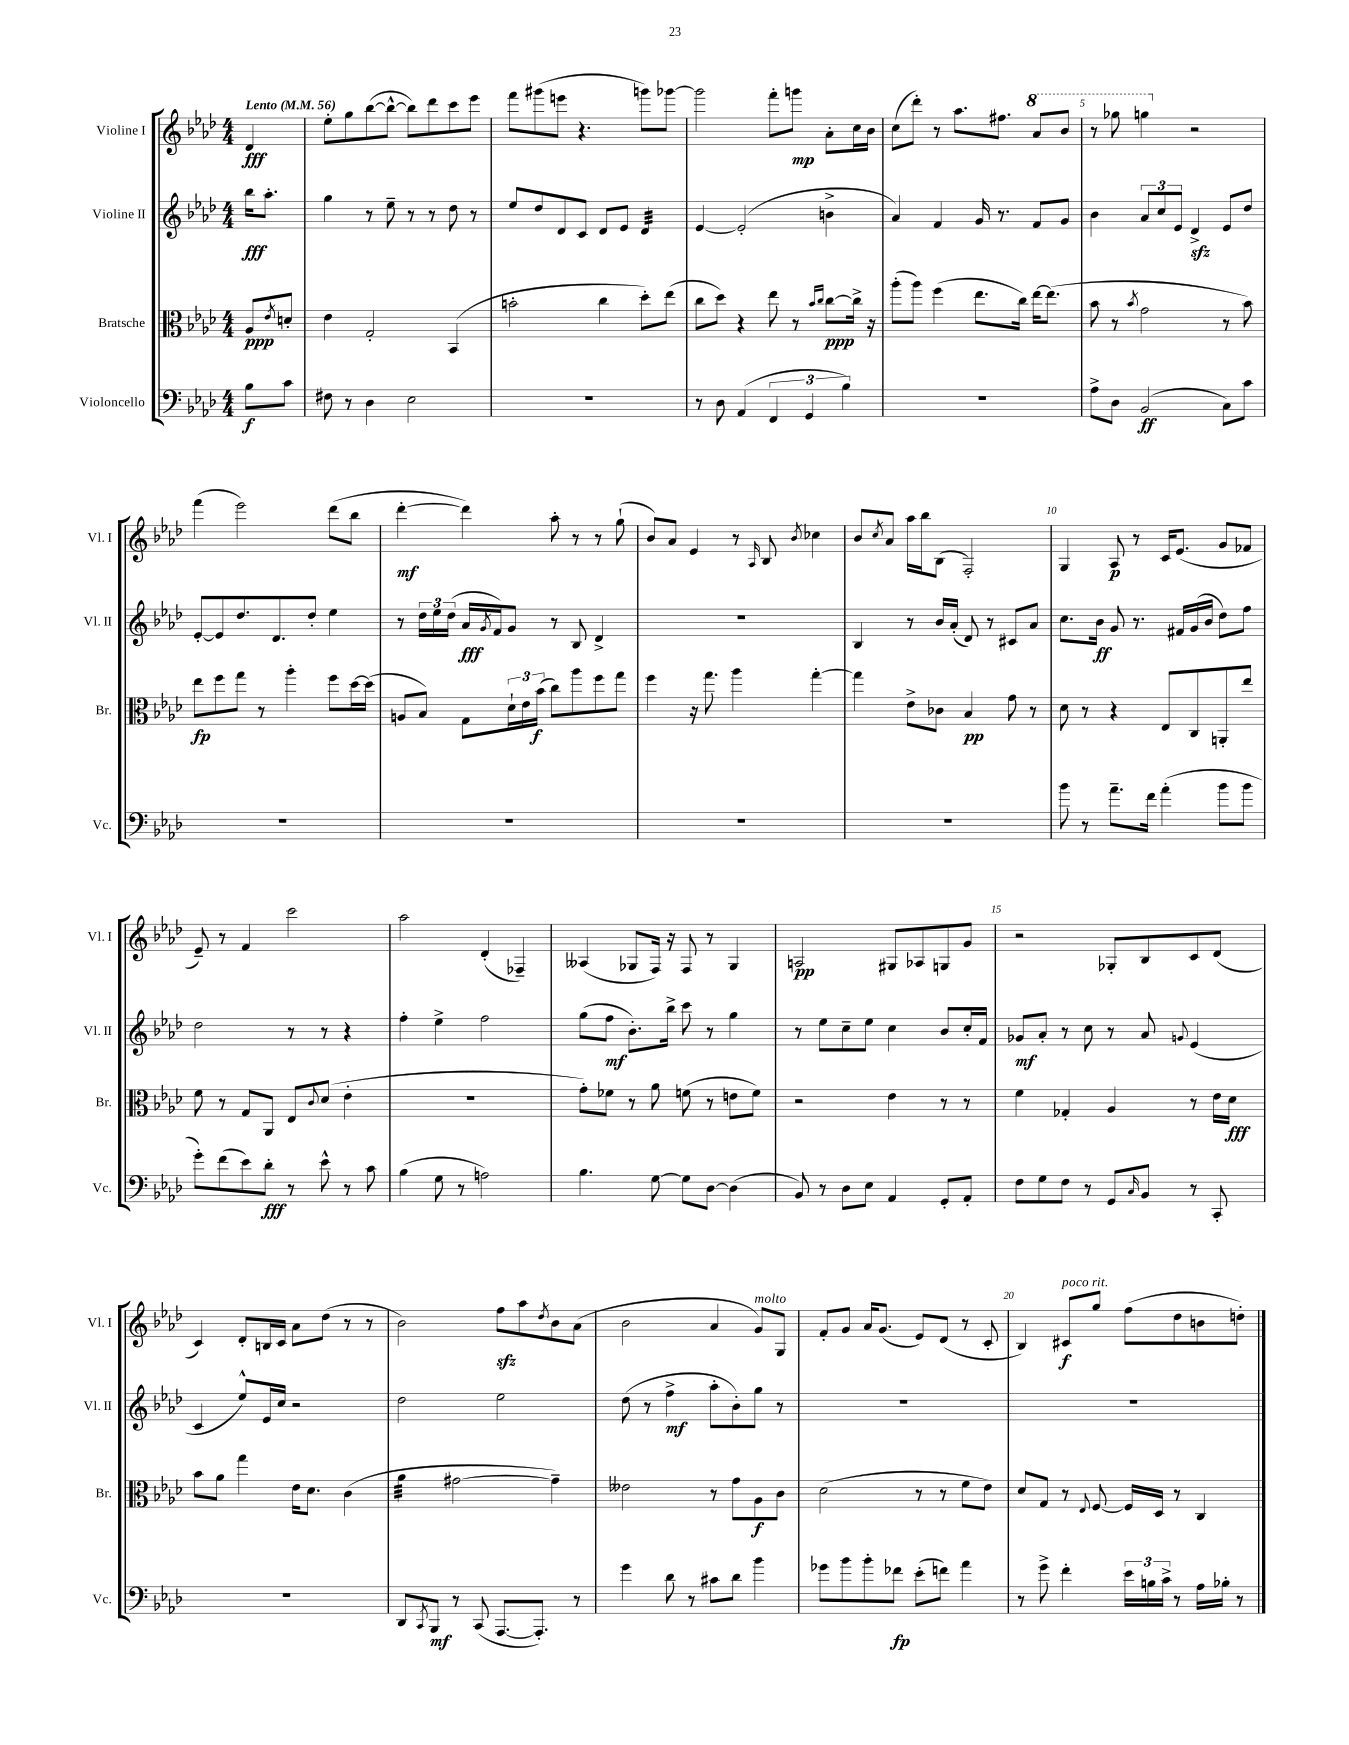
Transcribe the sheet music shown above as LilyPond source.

<<
\new StaffGroup <<
\new Staff = "s0" \with { instrumentName = "Violine I" shortInstrumentName = "Vl. I" } {
    \clef treble \key aes \major \numericTimeSignature \time 4/4 \partial 4 \tempo "Lento" 4 = 56
    des'4\fff |
    ees''8-. g''8 bes''8~( bes''8~-^ bes''8) des'''8 c'''8 ees'''8 |
    f'''8 gis'''8( e'''8 r4. g'''8) ges'''8~ |
    ges'''2 f'''8-. g'''8\mp aes'8-. c''16 bes'16 |
    c''8( des'''8-.) r8 aes''8. fis''8. \ottava #1 aes''8 bes''8 |
    r8 ges'''8 g'''4 \ottava #0 r2 |
    f'''4( ees'''2) des'''8( bes''8 |
    des'''4~-.\mf des'''4) aes''8-. r8 r8 g''8-!( |
    bes'8) aes'8 ees'4 r8 \grace { aes16 } bes8 \acciaccatura { bes'8 } ces''4 |
    bes'8 \acciaccatura { c''8 } aes'8 aes''16 bes''16 bes8( f2-.) |
    g4 aes8\p r8 c'16 ees'8.( g'8 fes'8 |
    ees'8--) r8 f'4 c'''2 |
    aes''2 des'4-.( fes4--) |
    aeses4( ges8 f16) r16 f8 r8 ges4 |
    a2\pp gis8 aes8 g8 g'8 |
    r2 ges8-. bes8 c'8 des'8( |
    c'4) des'8-. b16 c'16 aes'8 des''8( r8 r8 |
    bes'2) f''8\sfz aes''8 \acciaccatura { des''8 } bes'8 aes'8( |
    bes'2 aes'4 g'8^\markup { \italic "molto" }) g8 |
    f'8-. g'8 aes'16 g'8.( ees'8) des'8( r8 c'8-. |
    bes4) cis'8\f^\markup { \italic "poco rit." } g''8 f''8( des''8 b'8 d''8-.) \bar "|." |
}
\new Staff = "s1" \with { instrumentName = "Violine II" shortInstrumentName = "Vl. II" } {
    \clef treble \key aes \major \numericTimeSignature \time 4/4 \partial 4
    bes''16\fff aes''8.-. |
    g''4 r8 ees''8-- r8 r8 des''8 r8 |
    ees''8 des''8 des'8 c'8 des'8 ees'8 des'4:32 |
    ees'4~ ees'2-.( b'4-> |
    aes'4) f'4 g'16 r8. f'8 g'8 |
    bes'4 \tuplet 3/2 { aes'8 c''8 ees'8 } des'4->\sfz ees'8 des''8 |
    ees'8~-. ees'8 des''8. des'8. des''8-. ees''4 |
    r8 \tuplet 3/2 { des''16 ees''16 des''16( } aes'16\fff \acciaccatura { g'8 } f'16) g'8 r8 bes8 des'4-> |
    R1 |
    bes4 r8 bes'16 aes'16-.( des'8) r8 cis'8 aes'8 |
    c''8. bes'16\ff g'8 r8. fis'16 g'16( bes'16 des''8) f''8 |
    des''2 r8 r8 r4 |
    f''4-. ees''4-> f''2 |
    g''8( f''8\mf bes'8.-.) bes''16-> c'''8 r8 g''4 |
    r8 ees''8 c''8-- ees''8 c''4 bes'8 c''16-. f'16 |
    ges'8\mf aes'8-. r8 c''8 r8 aes'8 \appoggiatura { g'8 } ees'4( |
    c'4 ees''8-^) ees'16 c''16 r2 |
    des''2 ees''2 |
    des''8( r8 f''4->\mf aes''8-. bes'8-.) g''8 r8 |
    R1 |
    R1 \bar "|." |
}
\new Staff = "s2" \with { instrumentName = "Bratsche" shortInstrumentName = "Br." } {
    \clef alto \key aes \major \numericTimeSignature \time 4/4 \partial 4
    aes8\ppp \acciaccatura { ees'8 } d'8-. |
    ees'4 g2-. bes,4( |
    b'2-. c''4 des''8-.) ees''8( |
    c''8 des''8) r4 ees''8 r8 \grace { bes'16 c''16 } c''8~\ppp c''16-> r16 |
    aes''8-.( aes''8) f''4( ees''8. c''16) ees''16~ ees''8.( |
    bes'8 r8 \acciaccatura { bes'8 } g'2 r8 bes'8) |
    ees''8\fp f''8 g''8 r8 aes''4-. f''8 des''16~ des''16( |
    a8 bes8) g8 \tuplet 3/2 { des'16-! ees'16 bes'16\f( } c''8) aes''8 f''8 g''8 |
    f''4 r16 g''8. aes''4 g''4~-. |
    g''4 ees'8-> ces'8 bes4\pp g'8 r8 |
    des'8 r8 r4 ees8 c8 a,8-. ees''8 |
    f'8 r8 g8 aes,8 ees8 \appoggiatura { c'8 } des'8( ees'4-. |
    R1 |
    g'8-.) fes'8 r8 aes'8 f'8( r8 e'8 f'8) |
    r2 ees'4 r8 r8 |
    f'4 ges4-. aes4 r8 ees'16 des'16\fff |
    bes'8 aes'8 g''4 ees'16 des'8. c'4( |
    aes'4:32 gis'2~ gis'4--) |
    eeses'2 r8 g'8 aes8\f c'8 |
    des'2( r8 r8 f'8 ees'8) |
    des'8 g8 r8 \appoggiatura { ees8 } f8~ f16 des16 r8 c4 \bar "|." |
}
\new Staff = "s3" \with { instrumentName = "Violoncello" shortInstrumentName = "Vc." } {
    \clef bass \key aes \major \numericTimeSignature \time 4/4 \partial 4
    bes8\f c'8 |
    fis8 r8 des4 ees2 |
    R1 |
    r8 des8 aes,4( \tuplet 3/2 { f,4 g,4 bes4) } |
    R1 |
    aes8-> des8 bes,2\ff( c8) c'8 |
    R1 |
    R1 |
    R1 |
    R1 |
    bes'8 r8 aes'8.-- f'16 aes'4-.( bes'8 bes'8 |
    g'8-.) f'8( ees'8) des'8-.\fff r8 ees'8-^ r8 c'8 |
    bes4( g8 r8 a2) |
    bes4. g8~ g8 des8~ des4( |
    bes,8) r8 des8 ees8 aes,4 g,8-. aes,8-. |
    f8 g8 f8 r8 g,8 \grace { c16 } bes,8 r8 c,8-. |
    R1 |
    des,8 \acciaccatura { c,8 } bes,,8\mf r8 c,8( aes,,8.~ aes,,8.-.) r8 |
    g'4 des'8 r8 cis'8 des'8 bes'4 |
    ges'8 bes'8 bes'8-. fes'8\fp ees'8-.( f'8) aes'4 |
    r8 g'8-> f'4-. \tuplet 3/2 { ees'16 b16 c'16-> } r8 aes16 bes16-. r8 \bar "|." |
}
>>
>>
\layout { \context { \Score \override BarNumber.break-visibility = ##(#f #t #t) barNumberVisibility = #(every-nth-bar-number-visible 5) } }
